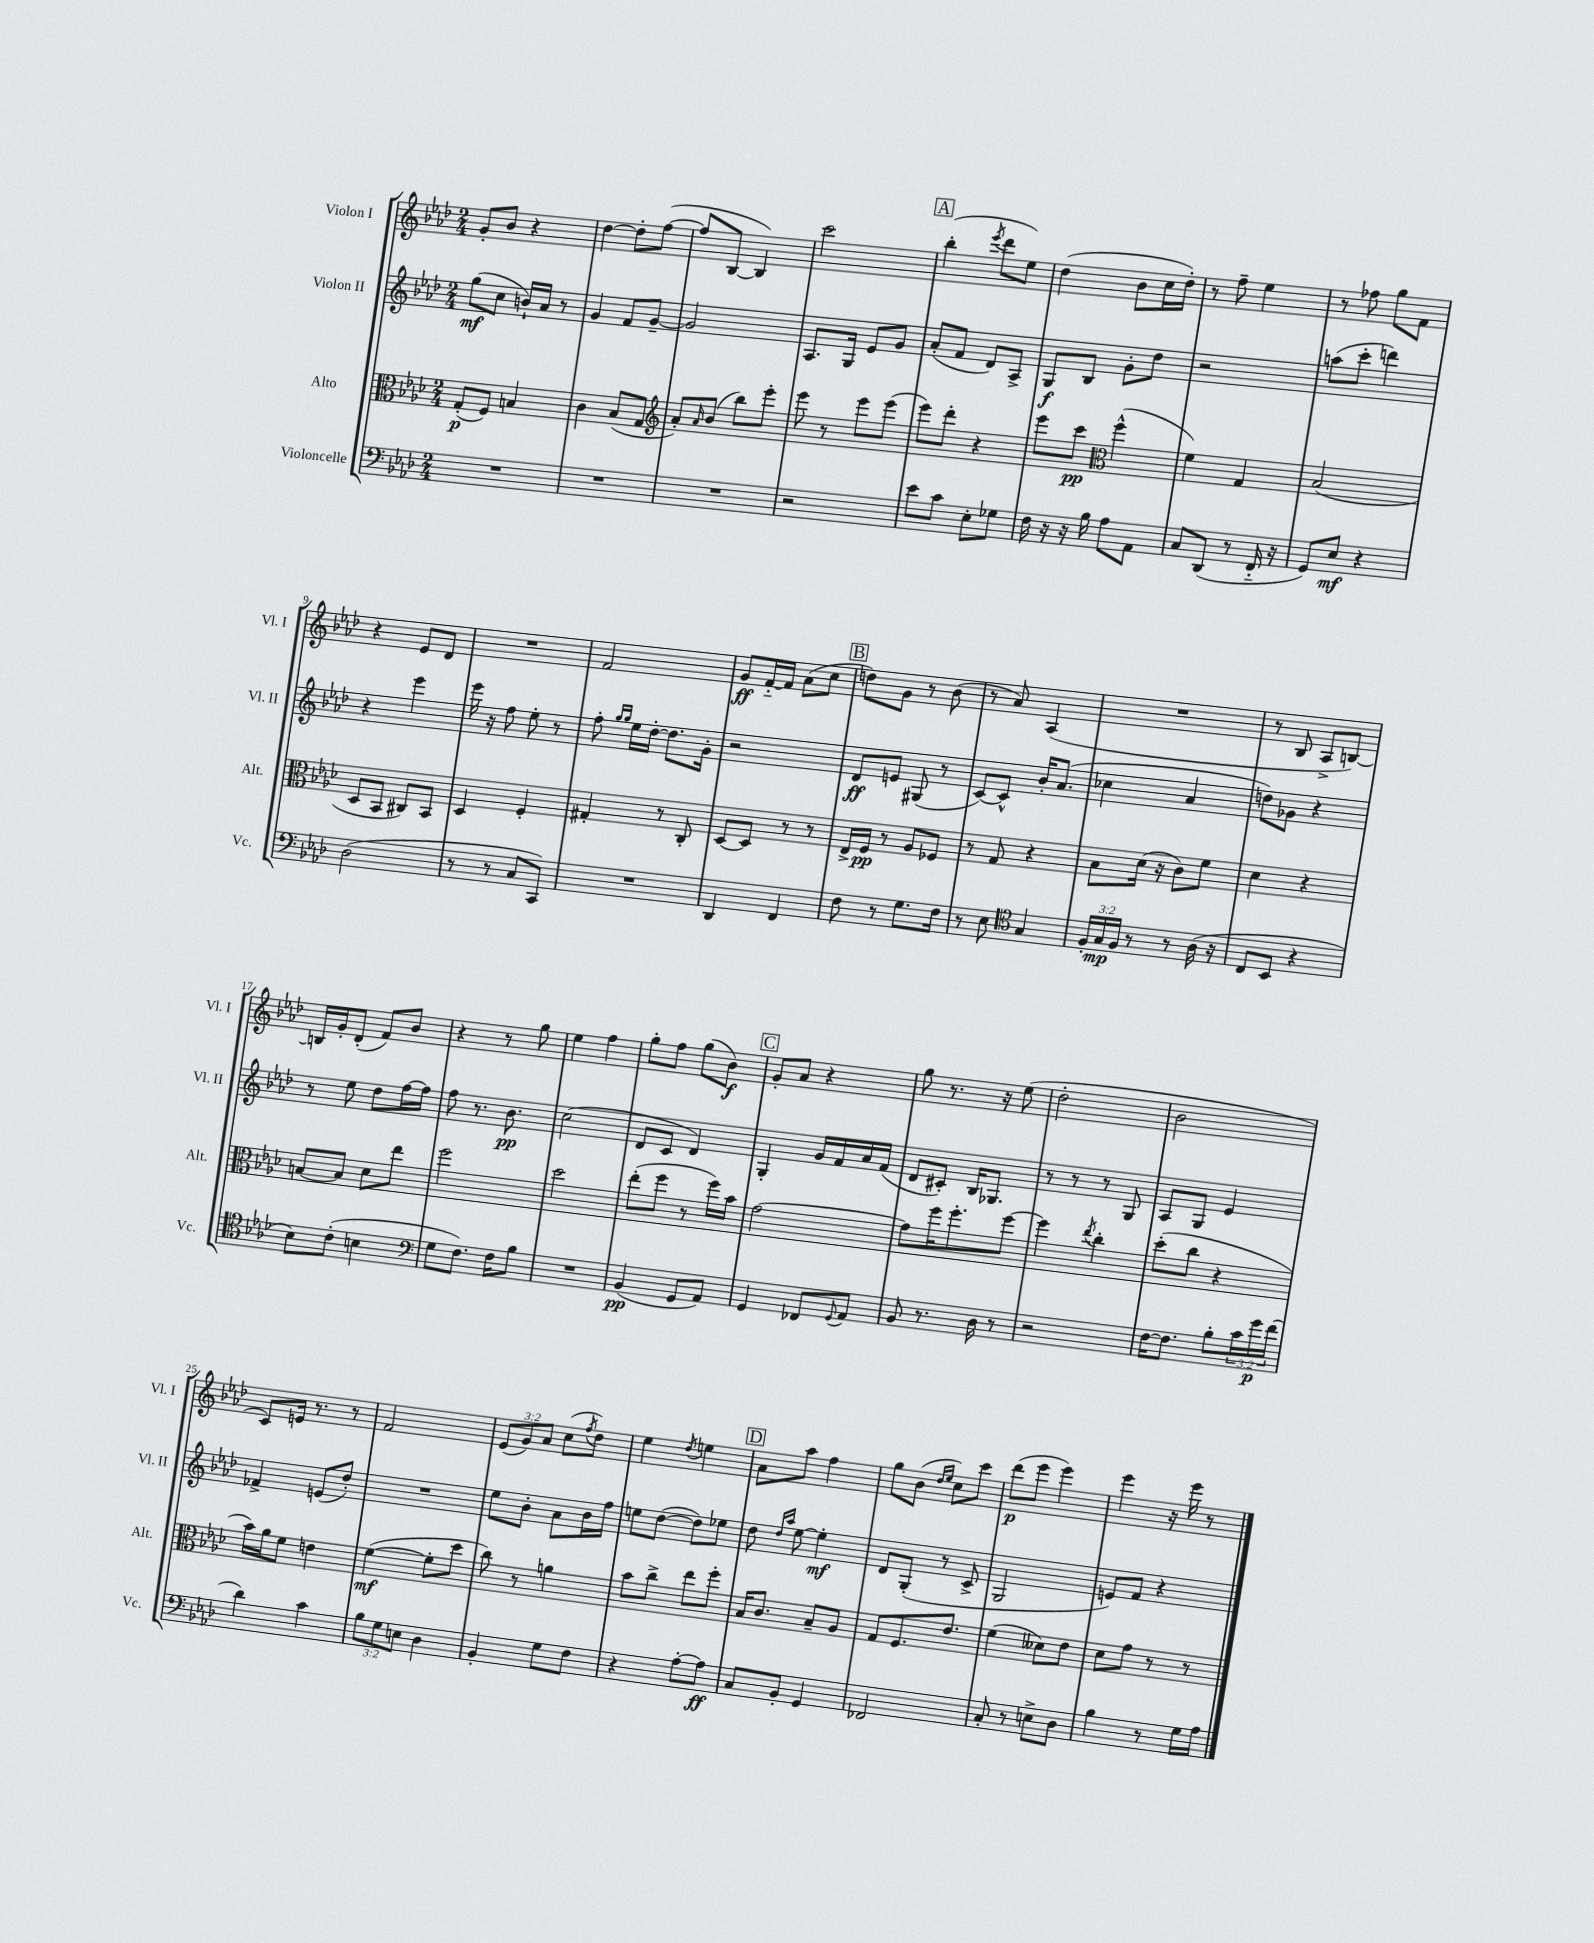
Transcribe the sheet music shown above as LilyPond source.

<<
\new StaffGroup <<
\new Staff = "s0" \with { instrumentName = "Violon I" shortInstrumentName = "Vl. I" } {
    \clef treble \key aes \major \numericTimeSignature \time 2/4 \override Staff.TupletNumber.text = #tuplet-number::calc-fraction-text
    g'8-. bes'8 r4 |
    des''4~ des''8-. f''8~( |
    f''8 bes8~ bes4) |
    c'''2 |
    \mark \markup { \box "A" } bes''4-.( \acciaccatura { ees'''8 } des'''8 ees''8) |
    des''4( bes'8 c''16 des''16-.) |
    r8 f''8-- ees''4 |
    r8 fes''8 g''8 f'8 |
    r4 ees'8 des'8 |
    R2 |
    f'2 |
    g'8\ff f'16~-_ f'16 aes'8( c''8 |
    \mark \markup { \box "B" } d''8) g'8 r8 bes'8( |
    r8 aes'8) aes4( |
    R2 |
    r8 bes8 aes8-> b8~) |
    b16 g'16-. des'8-.( f'8) bes'8 |
    r4 r8 g''8 |
    ees''4 f''4 |
    g''8-. f''8 g''8( bes'8\f) |
    \mark \markup { \box "C" } g'8-. aes'8 r4 |
    g''8 r8. r16 ees''8( |
    des''2-. |
    bes'2 |
    c'8) e'16 r8. r8 |
    f'2 |
    \tuplet 3/2 { ees'8( g'8) aes'8 } c''8( \acciaccatura { f''8 } des''8) |
    ees''4 \acciaccatura { des''8 } e''4 |
    \mark \markup { \box "D" } aes'8 aes''8 f''4 |
    g''8 bes'8( \grace { des''16 ees''16 } c''8) c'''8 |
    des'''8\p( ees'''8 ees'''4) |
    ees'''4 r16 ees'''16 r8 \bar "|." |
}
\new Staff = "s1" \with { instrumentName = "Violon II" shortInstrumentName = "Vl. II" } {
    \clef treble \key aes \major \numericTimeSignature \time 2/4
    g''8\mf( c''8 b'16-!) aes'16 r8 |
    g'4 f'8 g'8~-- |
    g'2 |
    aes8. g16 ees'8 g'8 |
    \mark \markup { \box "A" } aes'8-.( f'8 des'8) aes8-> |
    g8\f bes8 g'8-. des''8 |
    r2 |
    a''8( c'''8-. d'''4) |
    r4 ees'''4 |
    ees'''16 r16 f''8 ees''8-. r8 |
    f''8-. \grace { g''16 g''16 } ees''16 des''16~-. des''8. g'16-. |
    r2 |
    \mark \markup { \box "B" } des'8\ff e'8 gis8( r8 |
    c'8~) c'8-^ bes'16-. aes'8.( |
    ces''4 aes'4 |
    d''8) ges'8 r4 |
    r8 ees''8 des''8 f''16~ f''16 |
    f''8 r8. bes'8.\pp |
    c''2( |
    des'8 c'8 des'4) |
    \mark \markup { \box "C" } g4-. g'16 f'16 aes'16 f'16( |
    des'8 cis'8-.) bes16 ges8. |
    r8 r8 r8 g8 |
    aes8 g8 ees'4 |
    fes'4-> e'8( des''8-.) |
    R2 |
    ees''8 bes'8-. aes'8 bes'16 f''16 |
    e''8 des''8~( des''8) ees''8 |
    \mark \markup { \box "D" } des''8 \grace { des''16 aes''16 } ees''8~ ees''4-.\mf |
    des'8 g8-.( r8 c'8-> |
    g2 |
    e'8) f'8 r4 \bar "|." |
}
\new Staff = "s2" \with { instrumentName = "Alto" shortInstrumentName = "Alt." } {
    \clef alto \key aes \major \numericTimeSignature \time 2/4
    g8-.\p( f8) b4 |
    c'4 bes8( g8 |
    \clef treble aes'8-.) \grace { aes'16 } bes'8( bes''8) ees'''8-. |
    ees'''8 r8 ees'''8 ees'''8( |
    \mark \markup { \box "A" } ees'''8) des'''8-. r4 |
    ees'''8 c'''8\pp \clef alto f''4-^( |
    f'4) g4 |
    bes2( |
    des8 bes,8 cis8) bes,8 |
    des4 f4-. |
    gis4-. r8 c8-. |
    des8~ des8 r8 r8 |
    \mark \markup { \box "B" } ees16-> f16\pp r8 aes8 fes8 |
    r8 g8 r4 |
    bes8 des'16( r16 c'8) f'8 |
    des'4 r4 |
    b8~ b8 des'8 ees''8 |
    f''2 |
    des''2 |
    ees''8-.( f''8 r8 f''16) bes'16 |
    \mark \markup { \box "C" } g'2~ |
    g'8 f''16 f''8.-. f''8~ |
    f''4 \acciaccatura { ees''8 } c''4-. |
    des''8-.( c''8 r4 |
    bes'16) aes'16 f'8 e'4 |
    f'4~\mf( f'8-. des''8 |
    c''8) r8 a'4 |
    bes'8 c''8-> ees''8 f''8-. |
    \mark \markup { \box "D" } bes16 c'8. bes8-- aes8 |
    g8 f8. ees'8. |
    f'4( deses'8) ees'8 |
    des'8 g'8 r8 r8 \bar "|." |
}
\new Staff = "s3" \with { instrumentName = "Violoncelle" shortInstrumentName = "Vc." } {
    \clef bass \key aes \major \numericTimeSignature \time 2/4 \override Staff.TupletNumber.text = #tuplet-number::calc-fraction-text
    R2 |
    R2 |
    R2 |
    r2 |
    \mark \markup { \box "A" } ees'8 c'8 ees8-. ges8 |
    f16 r16 r16 bes16 aes8 aes,8 |
    c8 des,8( r8 f,16-_ r16 |
    g,8) ees8\mf r4 |
    des2( |
    r8 r8 c8 c,8) |
    R2 |
    des,4 f,4 |
    \mark \markup { \box "B" } f8 r8 g8. f16 |
    r8 ees8 \clef tenor g4 |
    \tuplet 3/2 { f16-. g16\mp f16 } r8 r8 aes16( r16 |
    c8 bes,8 r4 |
    bes8) c'8-.( b4 |
    \clef bass g8 f8.) f16 bes8 |
    R2 |
    bes,4\pp( g,8 aes,8) |
    \mark \markup { \box "C" } g,4 fes,8 \appoggiatura { g,8 } aes,8 |
    bes,8 r8. des16 r8 |
    r2 |
    f16~ f8. bes8-. \tuplet 3/2 { c'16 g'16\p f'16( } |
    des'4) c'4 |
    \tuplet 3/2 { bes8 g8 e8 } des4 |
    bes,4-. g8 f8 |
    r4 aes8~-. aes8\ff |
    \mark \markup { \box "D" } c8 bes,8-. g,4 |
    fes,2 |
    c8-. r8 e8-> des8 |
    bes4 r8 g16 aes16 \bar "|." |
}
>>
>>
